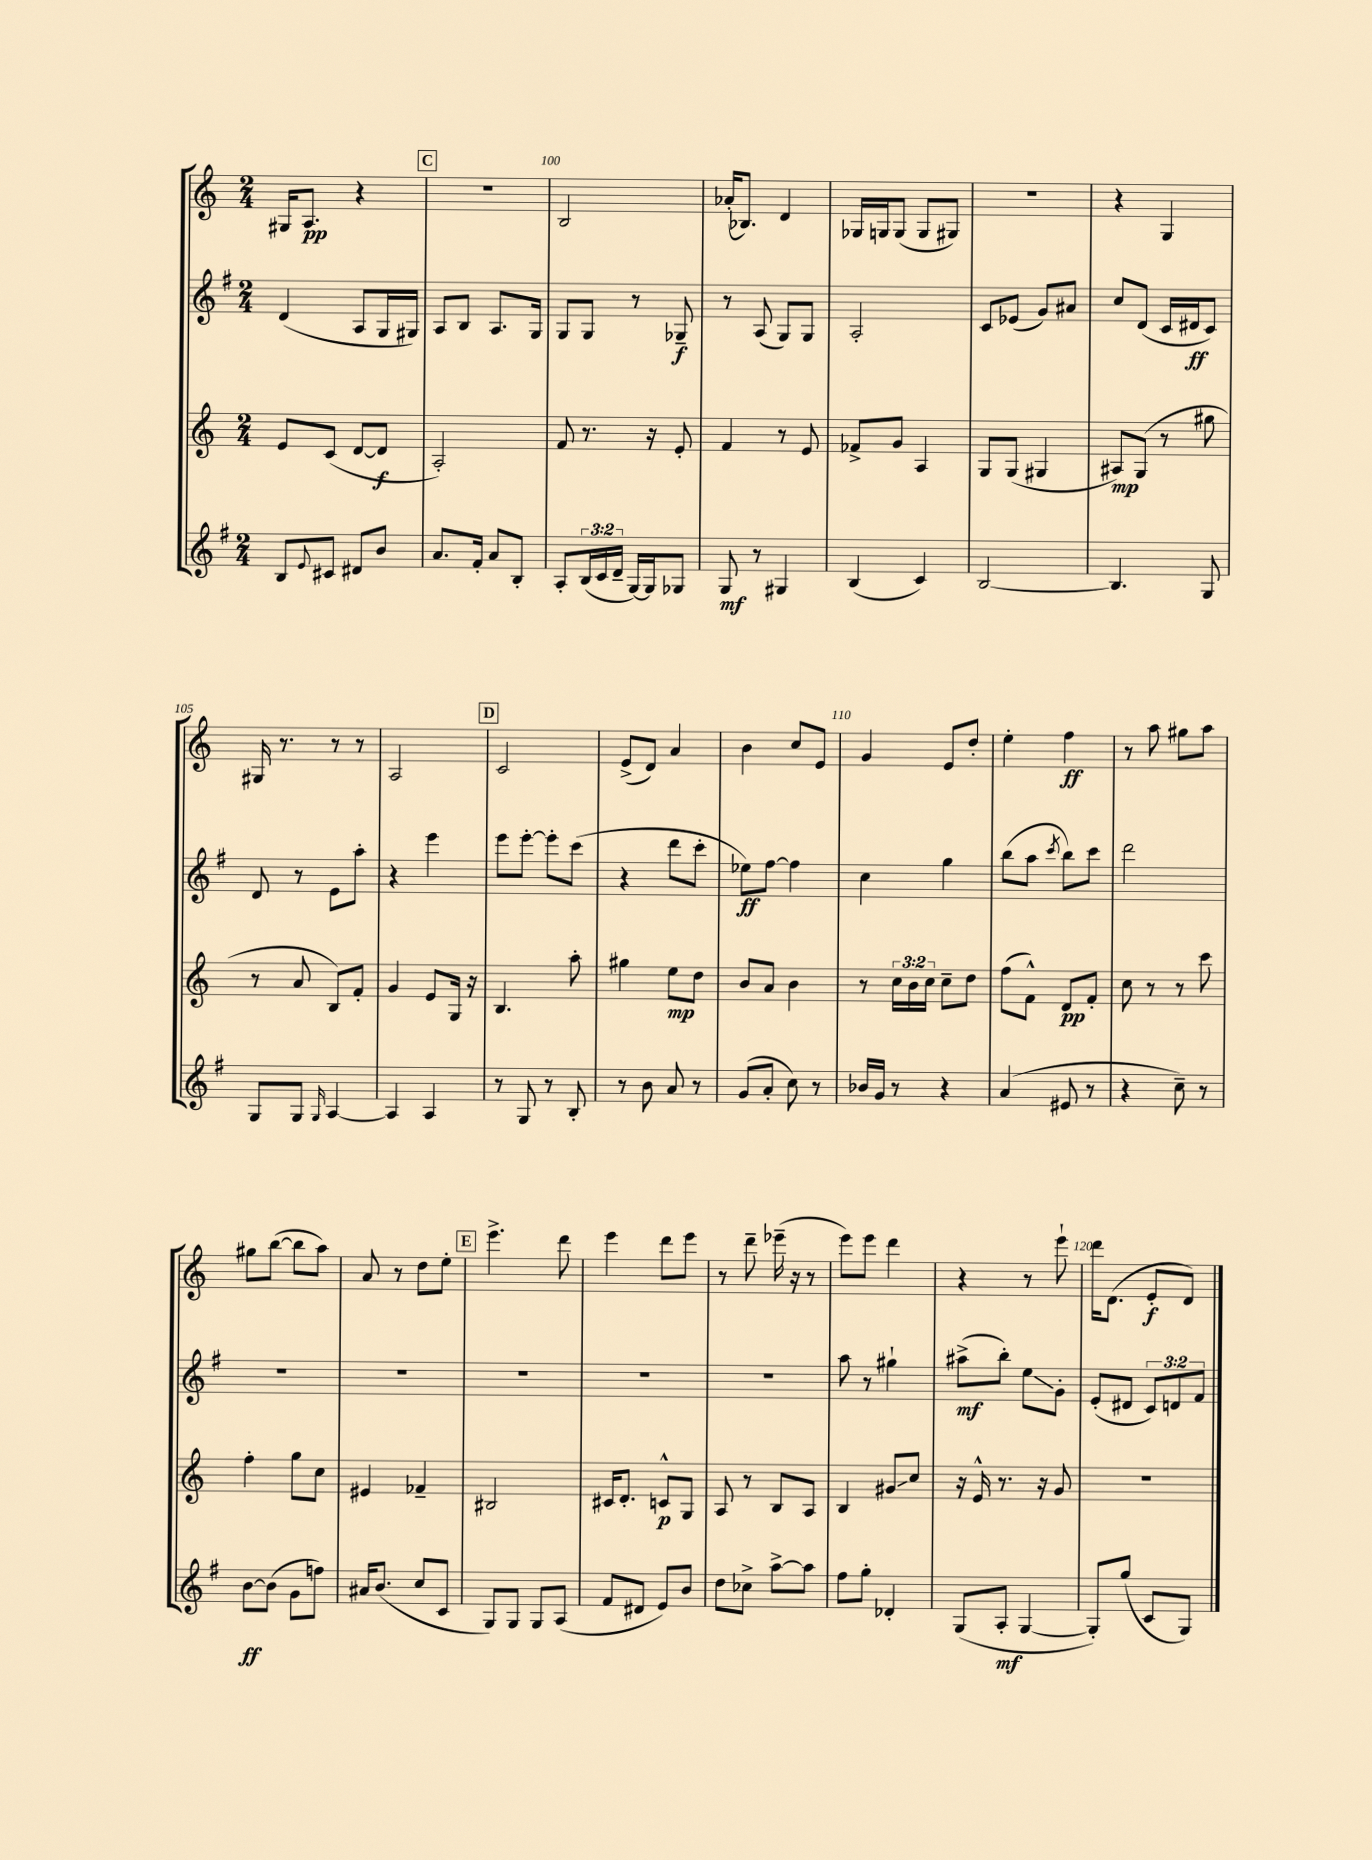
<<
\new StaffGroup <<
\new Staff = "s0" {
    \clef treble \key c \major \numericTimeSignature \time 2/4
    gis16 a8.\pp r4 |
    \mark \markup { \box "C" } r2 |
    b2 |
    aes'16-.( bes8.) d'4 |
    ges16 g16 g8( g8 gis8) |
    r2 |
    r4 g4 |
    gis16 r8. r8 r8 |
    a2 |
    \mark \markup { \box "D" } c'2 |
    e'8->( d'8) a'4 |
    b'4 c''8 e'8 |
    g'4 e'8 d''8-. |
    e''4-. f''4\ff |
    r8 a''8 gis''8 a''8 |
    gis''8 b''8~( b''8 a''8) |
    a'8 r8 d''8 e''8-. |
    \mark \markup { \box "E" } e'''4.-> d'''8 |
    e'''4 d'''8 e'''8 |
    r8 d'''8-- ees'''16--( r16 r8 |
    e'''8) e'''8 d'''4 |
    r4 r8 e'''8-! |
    d'''16 d'8.( e'8-.\f d'8) \bar "|." |
}
\new Staff = "s1" {
    \clef treble \key g \major \numericTimeSignature \time 2/4 \override Staff.TupletNumber.text = #tuplet-number::calc-fraction-text
    d'4( a8 g16 gis16) |
    \mark \markup { \box "C" } a8 b8 a8. g16 |
    g8 g8 r8 ges8--\f |
    r8 a8( g8) g8 |
    a2-. |
    c'8 ees'8( g'8) ais'8 |
    c''8 d'8( c'16 dis'16\ff c'8) |
    d'8 r8 e'8 a''8-. |
    r4 e'''4 |
    \mark \markup { \box "D" } e'''8 e'''8~-. e'''8-. c'''8( |
    r4 d'''8 c'''8-. |
    ees''8\ff) fis''8~ fis''4 |
    c''4 g''4 |
    b''8( a''8 \acciaccatura { c'''8 } b''8) c'''8 |
    d'''2 |
    R2 |
    R2 |
    \mark \markup { \box "E" } R2 |
    R2 |
    R2 |
    a''8 r8 gis''4-! |
    ais''8->\mf( b''8-.) e''8\glissando g'8-. |
    e'8-.( dis'8 \tuplet 3/2 { c'8) d'8 fis'8 } \bar "|." |
}
\new Staff = "s2" {
    \clef treble \key c \major \numericTimeSignature \time 2/4 \override Staff.TupletNumber.text = #tuplet-number::calc-fraction-text
    e'8 c'8( d'8~ d'8\f |
    \mark \markup { \box "C" } a2-.) |
    f'8 r8. r16 e'8-. |
    f'4 r8 e'8 |
    fes'8-> g'8 a4 |
    g8 g8( gis4 |
    ais8\mp) g8( r8 gis''8 |
    r8 a'8 b8) f'8-. |
    g'4 e'8 g16 r16 |
    \mark \markup { \box "D" } b4. a''8-. |
    gis''4 e''8\mp d''8 |
    b'8 a'8 b'4 |
    r8 \tuplet 3/2 { c''16 b'16 c''16 } c''8-- d''8 |
    f''8( f'8-^) d'8\pp f'8-. |
    c''8 r8 r8 c'''8 |
    f''4-. g''8 c''8 |
    eis'4 fes'4-- |
    \mark \markup { \box "E" } bis2 |
    cis'16 d'8.-. c'8-^\p g8 |
    a8 r8 b8 a8 |
    b4 gis'8\glissando c''8 |
    r16 e'16-^ r8. r16 g'8 |
    R2 \bar "|." |
}
\new Staff = "s3" {
    \clef treble \key g \major \numericTimeSignature \time 2/4 \override Staff.TupletNumber.text = #tuplet-number::calc-fraction-text
    b8 \appoggiatura { e'8 } cis'8 dis'8 b'8 |
    \mark \markup { \box "C" } a'8. fis'16-. a'8 b8-. |
    a8-. \tuplet 3/2 { b16( c'16 d'16-- } g16~) g16 ges8 |
    g8\mf r8 gis4 |
    b4( c'4) |
    b2~ |
    b4. g8 |
    g8 g8 \grace { g16 } a4~ |
    a4 a4 |
    \mark \markup { \box "D" } r8 g8 r8 b8-. |
    r8 b'8 a'8 r8 |
    g'8( a'8-. c''8) r8 |
    bes'16 g'16 r8 r4 |
    a'4( eis'8 r8 |
    r4 c''8--) r8 |
    b'8~\ff b'8( g'8 f''8) |
    ais'16 b'8.( c''8 c'8 |
    \mark \markup { \box "E" } g8) g8 g8 a8( |
    fis'8 dis'8 e'8) b'8 |
    d''8 ces''8-> a''8~-> a''8 |
    fis''8 g''8-. des'4-. |
    g8( a8-.\mf g4~ |
    g8-.) g''8( c'8 g8) \bar "|." |
}
>>
>>
\layout { \context { \Score currentBarNumber = #98 \override BarNumber.break-visibility = ##(#f #t #t) barNumberVisibility = #(every-nth-bar-number-visible 5) } }
